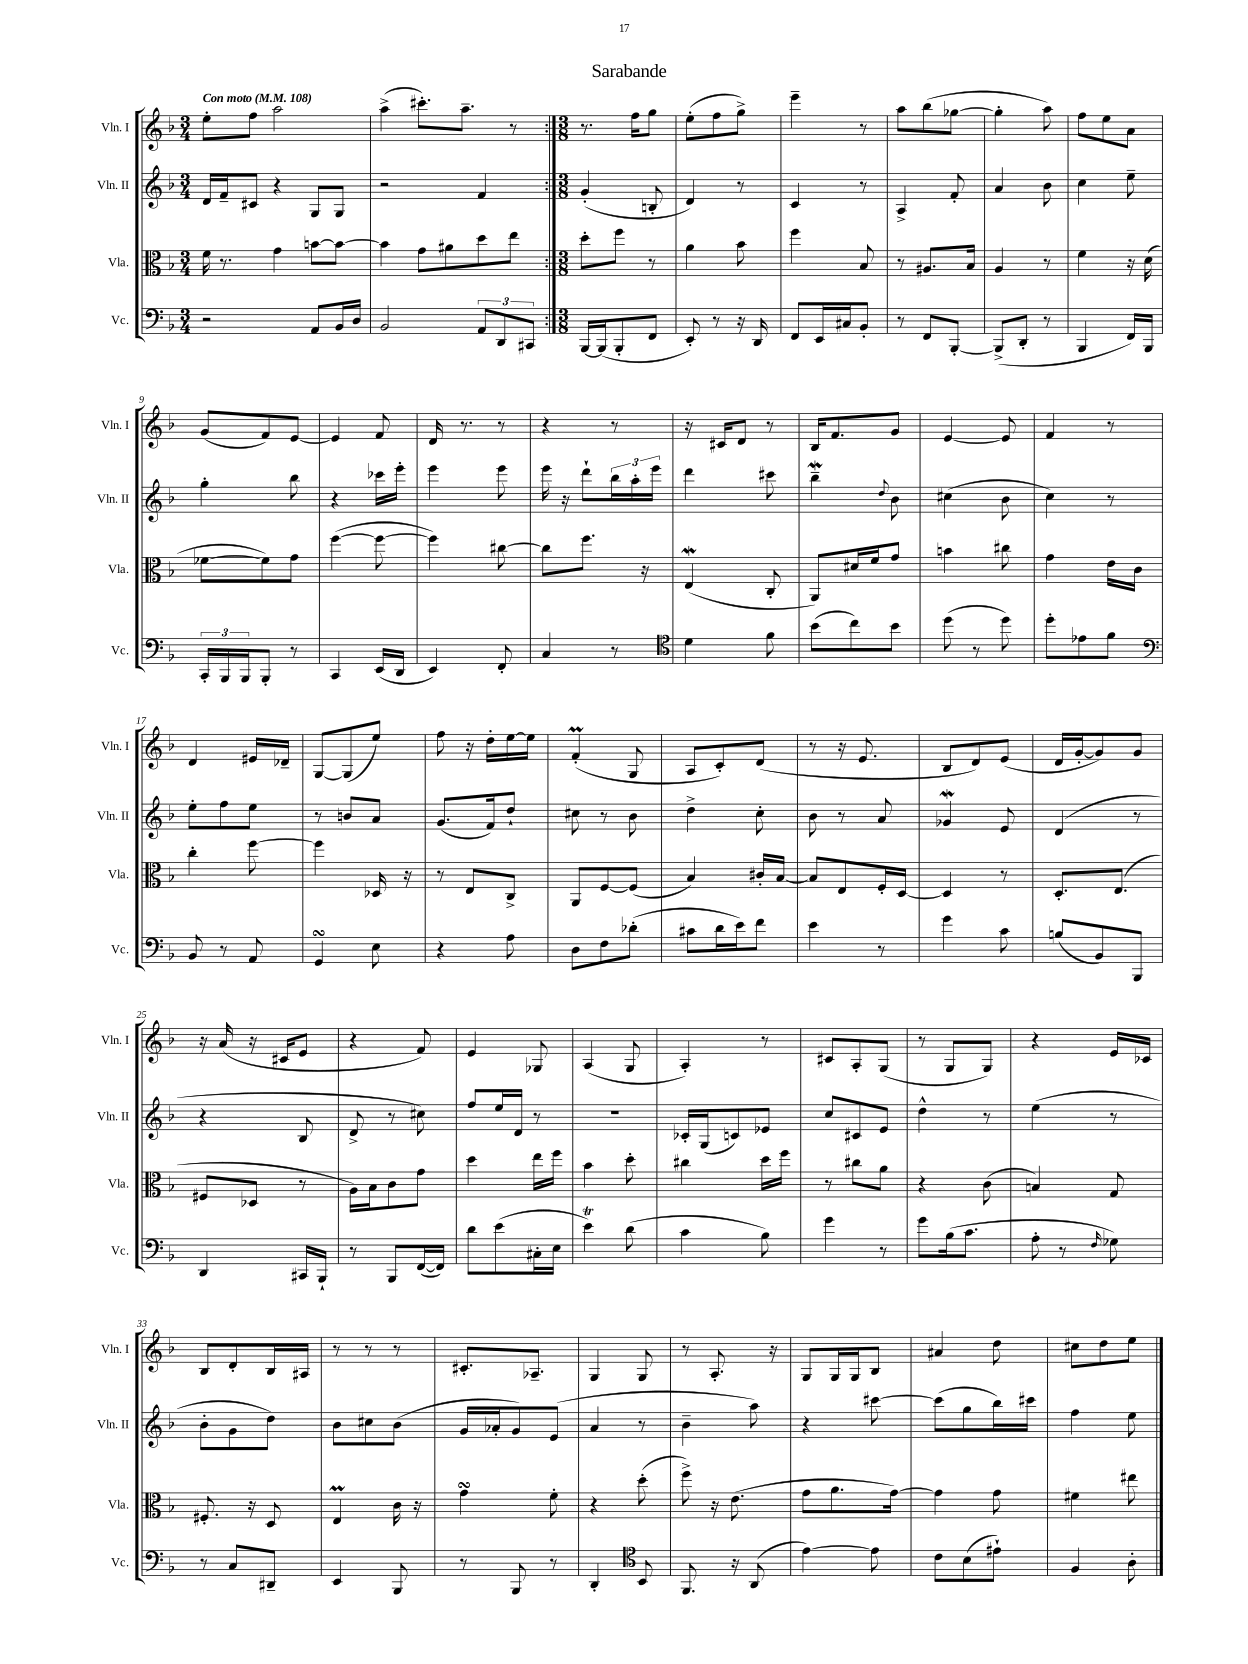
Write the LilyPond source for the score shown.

\header { title = "Sarabande" }
<<
\new StaffGroup <<
\new Staff = "s0" \with { instrumentName = "Vln. I" shortInstrumentName = "Vln. I" } {
    \clef treble \key f \major \numericTimeSignature \time 3/4 \tempo "Con moto" 4 = 108
    \repeat volta 2 { e''8-. f''8 a''2 |
    a''4->( cis'''8.-.) a''8.-- r8 | }
    \numericTimeSignature \time 3/8 r8. f''16 g''8 |
    e''8-.( f''8 g''8->) |
    e'''4-- r8 |
    a''8 bes''8( ges''8~ |
    ges''4-. a''8) |
    f''8 e''8 a'8 |
    g'8( f'8) e'8~ |
    e'4 f'8 |
    d'16 r8. r8 |
    r4 r8 |
    r16 cis'16 d'8 r8 |
    bes16 f'8. g'8 |
    e'4~ e'8 |
    f'4 r8 |
    d'4 eis'16 des'16-- |
    g8~ g8( e''8) |
    f''8 r16 d''16-. e''16~ e''16 |
    f'4-.\prall( g8 |
    a8 c'8-.) d'8( |
    r8 r16 e'8. |
    bes8 d'8) e'8( |
    d'16 g'16~-. g'8) g'8 |
    r16 a'16( r16 cis'16 e'8 |
    r4 f'8) |
    e'4 ges8 |
    a4( g8 |
    a4-.) r8 |
    cis'8 a8-. g8( |
    r8 g8 g8) |
    r4 e'16 ces'16 |
    bes8 d'8-. bes16 ais16 |
    r8 r8 r8 |
    cis'8.-. aes8.-- |
    g4 g8 |
    r8 a8.-. r16 |
    g8 g16 g16 bes8 |
    ais'4 d''8 |
    cis''8 d''8 e''8 \bar "|." |
}
\new Staff = "s1" \with { instrumentName = "Vln. II" shortInstrumentName = "Vln. II" } {
    \clef treble \key f \major \numericTimeSignature \time 3/4
    \repeat volta 2 { d'16 f'16-- cis'8 r4 g8 g8 |
    r2 f'4 | }
    \numericTimeSignature \time 3/8 g'4-.( b8-. |
    d'4) r8 |
    c'4 r8 |
    a4-> f'8-. |
    a'4 bes'8 |
    c''4 e''8-- |
    g''4-. bes''8 |
    r4 ces'''16 e'''16-. |
    e'''4 e'''8 |
    e'''16 r16 d'''8-! \tuplet 3/2 { bes''16 a''16-. e'''16 } |
    d'''4 cis'''8 |
    bes''4--\mordent \appoggiatura { d''8 } bes'8 |
    cis''4( bes'8 |
    c''4) r8 |
    e''8-. f''8 e''8 |
    r8 b'8 a'8 |
    g'8.( f'16) d''8-! |
    cis''8 r8 bes'8 |
    d''4-> c''8-. |
    bes'8 r8 a'8 |
    ges'4\mordent e'8 |
    d'4( r8 |
    r4 bes8 |
    d'8-> r8 cis''8) |
    f''8 e''16 d'16 r8 |
    r4. |
    ces'16-. g16( c'8) ees'8 |
    c''8 cis'8 e'8 |
    d''4-^ r8 |
    e''4( r8 |
    bes'8-. g'8 d''8) |
    bes'8 cis''8 bes'8( |
    g'16 aes'16-. g'8) e'8( |
    a'4 r8 |
    bes'4-- a''8) |
    r4 cis'''8~ |
    cis'''8( g''8 bes''16) cis'''16 |
    f''4 e''8 \bar "|." |
}
\new Staff = "s2" \with { instrumentName = "Vla." shortInstrumentName = "Vla." } {
    \clef alto \key f \major \numericTimeSignature \time 3/4
    \repeat volta 2 { f'16 r8. g'4 b'8~ b'8~ |
    b'4 g'8 ais'8 d''8 e''8 | }
    \numericTimeSignature \time 3/8 d''8-. f''8 r8 |
    a'4 bes'8 |
    f''4 bes8 |
    r8 ais8. bes16 |
    a4 r8 |
    f'4 r16 d'16( |
    fes'8~ fes'8) g'8 |
    f''4~( f''8~ |
    f''4) cis''8~ |
    cis''8 f''8. r16 |
    e4\mordent( c8-. |
    a,8) dis'16 f'16 g'8 |
    b'4 cis''8 |
    g'4 e'16 c'16 |
    c''4-. f''8~ |
    f''4 des16 r16 |
    r8 e8 c8-> |
    a,8 f8~ f8( |
    bes4) cis'16-. bes16~ |
    bes8 e8 f16-. d16~ |
    d4 r8 |
    d8.-. e8.( |
    fis8 des8 r8 |
    a16) bes16 c'8 g'8 |
    d''4 e''16 f''16 |
    bes'4 d''8-. |
    cis''4 d''16 f''16 |
    r8 cis''8 a'8 |
    r4 c'8( |
    b4) g8 |
    fis8.-. r16 d8 |
    e4\prall c'16 r16 |
    g'4\turn f'8-. |
    r4 d''8-.( |
    f''8->) r16 e'8.( |
    g'8 a'8. g'16~) |
    g'4 g'8 |
    fis'4 eis''8 \bar "|." |
}
\new Staff = "s3" \with { instrumentName = "Vc." shortInstrumentName = "Vc." } {
    \clef bass \key f \major \numericTimeSignature \time 3/4
    \repeat volta 2 { r2 a,8 bes,16 d16 |
    bes,2 \tuplet 3/2 { a,8 d,8 cis,8 } | }
    \numericTimeSignature \time 3/8 bes,,16~ bes,,16( bes,,8-. f,8 |
    e,8-.) r8 r16 d,16 |
    f,8 e,16 cis16 bes,8-. |
    r8 f,8 bes,,8~-. |
    bes,,8->( d,8-. r8 |
    bes,,4 f,16) bes,,16 |
    \tuplet 3/2 { c,16-. bes,,16 bes,,16 } bes,,8-. r8 |
    c,4 e,16( d,16 |
    e,4) f,8-. |
    c4 r8 |
    \clef tenor d'4 f'8 |
    bes'8( c''8) bes'8 |
    d''8( r8 d''8) |
    d''8-. ees'8 f'8 |
    \clef bass bes,8 r8 a,8 |
    g,4\turn e8 |
    r4 a8 |
    d8 f8 des'8-.( |
    cis'8 d'16 e'16) f'8 |
    e'4 r8 |
    g'4 c'8 |
    b8( bes,8) bes,,8 |
    d,4 cis,16 bes,,16-! |
    r8 bes,,8 f,16~( f,16) |
    d'8 e'8( cis16-. e16 |
    e'4\trill) d'8( |
    c'4 bes8) |
    g'4 r8 |
    g'8 bes16( c'8. |
    a8-. r8 \grace { f16 } ges8) |
    r8 c8 dis,8-- |
    e,4 bes,,8 |
    r8 bes,,8 r8 |
    d,4-. \clef tenor bes,8 |
    f,8. r16 a,8( |
    e'4~) e'8 |
    c'8 bes8( eis'8-!) |
    f4 a8-. \bar "|." |
}
>>
>>
